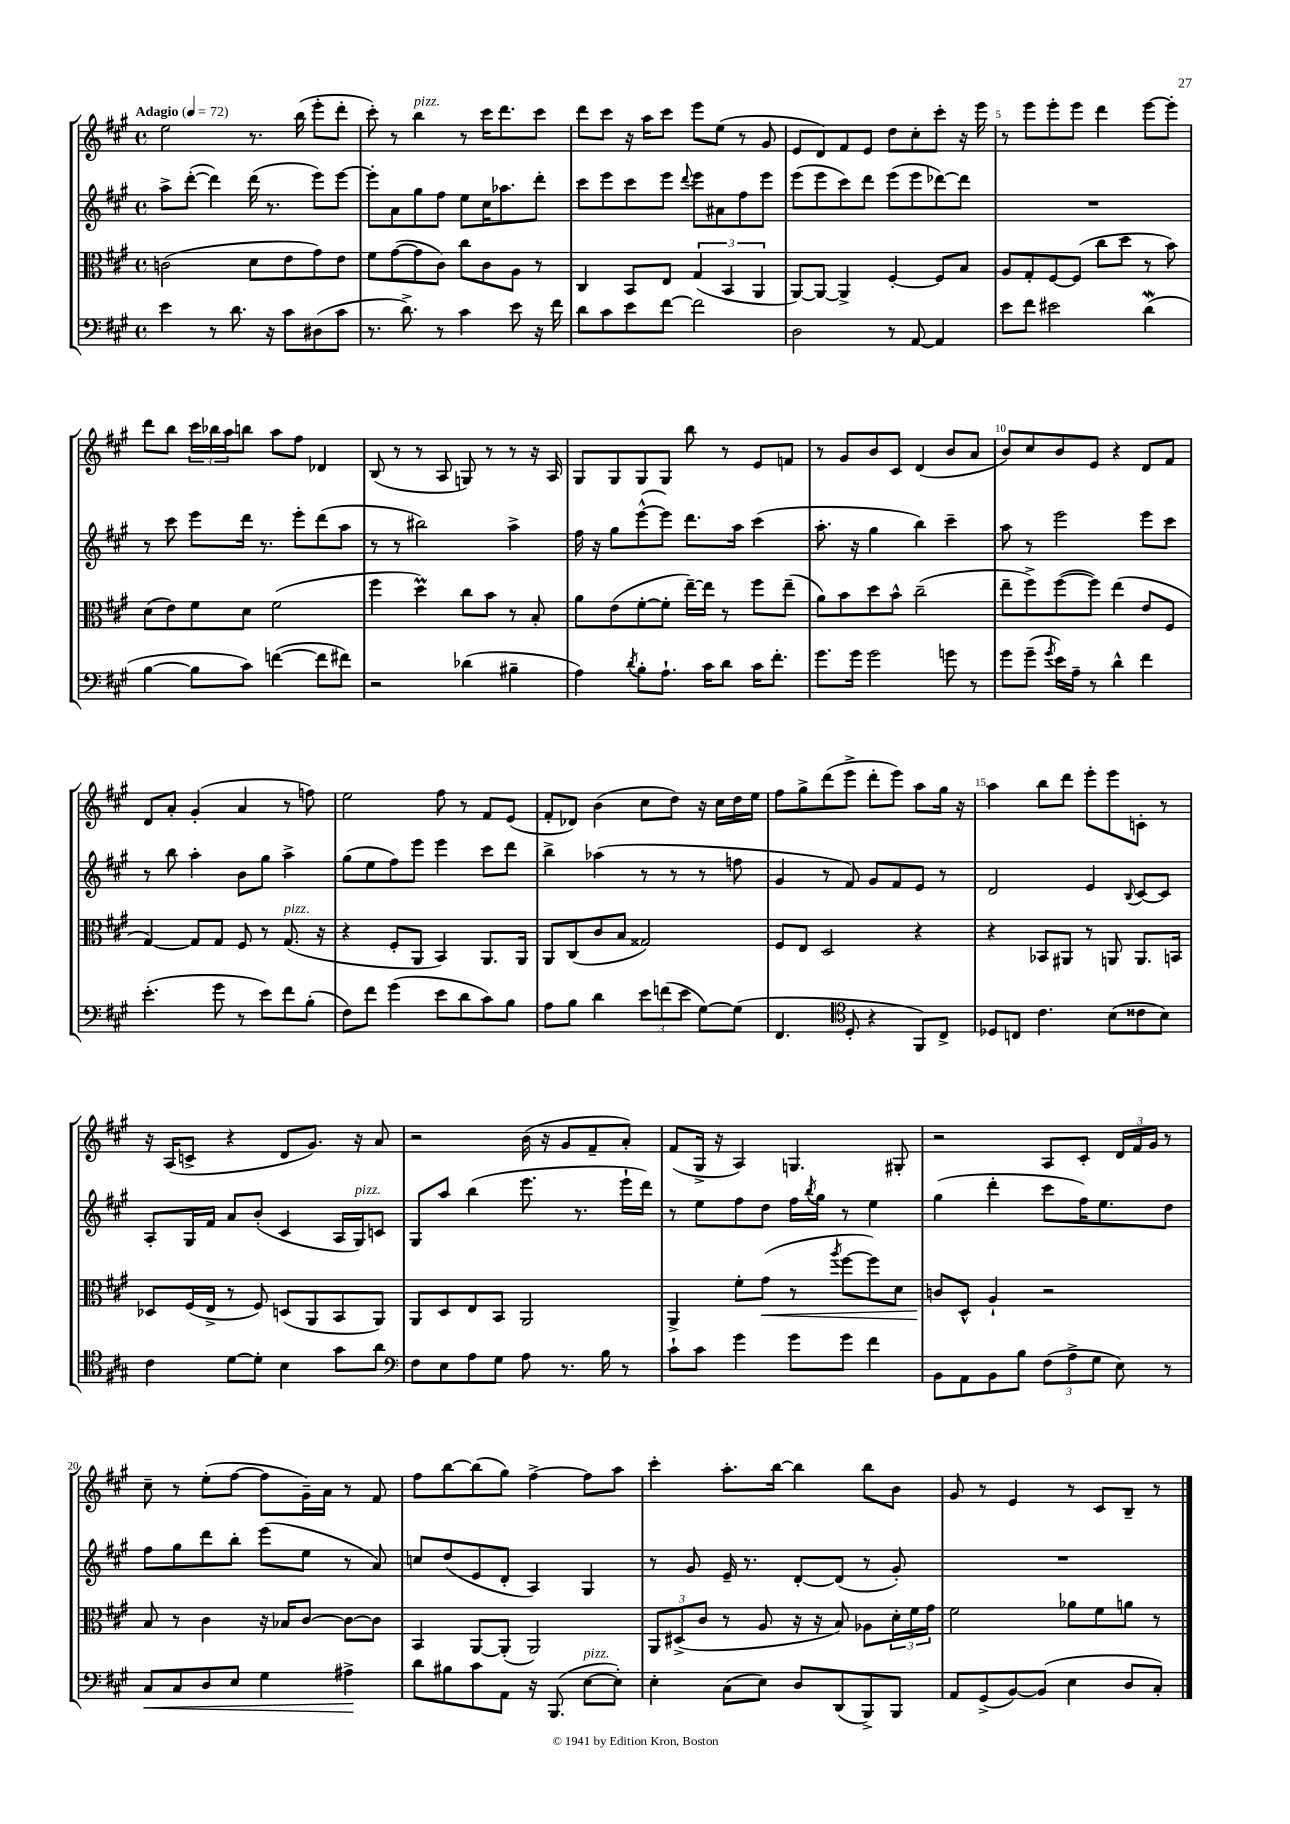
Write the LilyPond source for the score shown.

<<
\new StaffGroup <<
\new Staff = "s0" {
    \clef treble \key a \major \defaultTimeSignature \time 4/4 \tempo "Adagio" 4 = 72
    e''2 r8. b''16( e'''8-. d'''8-. |
    cis'''8-.) r8 b''4^\markup { \italic "pizz." } r8 cis'''16 d'''8. cis'''8 |
    d'''8 cis'''8 r16 a''16 cis'''8 e'''8 e''8( r8 gis'8 |
    e'8 d'8) fis'8 e'8 d''8 cis''8-. cis'''8-. r16 e'''16 |
    r8 e'''8 e'''8-. e'''8 d'''4 e'''8~ e'''8-. |
    d'''8 b''8 \tuplet 3/2 { cis'''16 bes''16 a''16 } b''8 a''8 fis''8 des'4 |
    b8( r8 r8 a8 g8) r8 r8 r16 a16 |
    gis8 gis8 gis8 gis8 b''8 r8 e'8 f'8 |
    r8 gis'8 b'8 cis'8 d'4( b'8 a'8 |
    b'8) cis''8 b'8 e'8 r4 d'8 fis'8 |
    d'8 a'8-. gis'4-.( a'4 r8 f''8) |
    e''2 fis''8 r8 fis'8 e'8( |
    fis'8-. des'8) b'4( cis''8 d''8) r16 cis''16 d''16 e''16 |
    fis''8 gis''8-> d'''8( e'''8-> d'''8-. e'''8) a''8 gis''16 r16 |
    a''4 b''8 d'''8 e'''8-. e'''8 c'8-. r8 |
    r16 a16( c'8-> r4 d'8 gis'8.) r16 a'8 |
    r2 b'16( r16 gis'8 fis'8-- a'8-.) |
    fis'8( gis16-> r16 a4) g4. gis8-. |
    r2 a8 cis'8-. \tuplet 3/2 { d'16 fis'16 gis'16 } r8 |
    cis''8-- r8 e''8-.( fis''8~ fis''8 gis'16--) a'16 r8 fis'8 |
    fis''8 b''8~ b''8( gis''8) fis''4~-> fis''8 a''8 |
    cis'''4-. a''8.-. b''16~ b''4 b''8 b'8 |
    gis'8 r8 e'4 r8 cis'8 b8-- r8 \bar "|." |
}
\new Staff = "s1" {
    \clef treble \key a \major \defaultTimeSignature \time 4/4
    a''8-> d'''8~-.( d'''4) d'''16( r8. e'''8) e'''8~ |
    e'''8-. a'8 gis''8 fis''8 e''8 cis''16 aes''8. d'''8-. |
    cis'''8 e'''8 cis'''8 e'''8 \appoggiatura { d'''8 } e'''8 ais'8 fis''8 e'''8 |
    e'''8( e'''8 cis'''8) d'''8 e'''8( e'''8 des'''8~) des'''8 |
    R1 |
    r8 cis'''8 e'''8 d'''16 r8. e'''8-. d'''8( a''8 |
    r8 r8 bis''2) a''4-> |
    fis''16 r16 gis''8 e'''8~-^( e'''8) d'''8. a''16 cis'''4( |
    a''8.-. r16 gis''4 b''4) cis'''4-- |
    a''8 r8 e'''2 e'''8 cis'''8 |
    r8 b''8 a''4-. b'8 gis''8 a''4-> |
    gis''8( e''8 fis''8) e'''8 e'''4 cis'''8 d'''8 |
    b''4-> aes''4( r8 r8 r8 f''8 |
    gis'4 r8 fis'8) gis'8 fis'8 e'8 r8 |
    d'2 e'4 \appoggiatura { b8 } cis'8~ cis'8 |
    a8-. gis16 fis'16 a'8 b'8-.( cis'4 a16 gis16^\markup { \italic "pizz." }) c'8 |
    gis8 a''8 b''4( e'''8. r8. e'''16-! d'''16) |
    r8 e''8 fis''8 d''8 fis''16 \acciaccatura { b''8 } gis''16 r8 e''4 |
    gis''4( d'''4-. cis'''8 fis''16) e''8. d''8 |
    fis''8 gis''8 d'''8 b''8-. e'''8( e''8 r8 a'8) |
    c''8 d''8( e'8 d'8-. a4) gis4 |
    r8 gis'8 e'16-- r8. d'8~-. d'8( r8 gis'8-.) |
    R1 \bar "|." |
}
\new Staff = "s2" {
    \clef alto \key a \major \defaultTimeSignature \time 4/4
    c'2( d'8 e'8 gis'8) e'8 |
    fis'8 gis'8~( gis'8 cis'8) cis''8 cis'8 a8 r8 |
    cis4 b,8 e8 \tuplet 3/2 { gis4( b,4 a,4 } |
    a,8~) a,8~ a,4-> fis4~-. fis8 b8 |
    a8 gis8-. fis8~ fis8( cis''8 d''8 r8 b'8) |
    d'8( e'8) fis'8 d'8 fis'2( |
    fis''4 d''4\prall) cis''8 b'8 r8 b8-. |
    a'8 e'8( fis'8~-. fis'8-. e''16~--) e''16 r8 fis''8 e''8--( |
    a'8) b'8 d''8 b'8-^ cis''2--( |
    e''8-- fis''8->) fis''8~( fis''8) e''4( e'8 fis8 |
    gis4~) gis8 gis8 fis8 r8 gis8.^\markup { \italic "pizz." }( r16 |
    r4 fis8-. a,8 b,4) a,8. a,16 |
    a,8 cis8( cis'8 b8 gisis2) |
    fis8 e8 d2 r4 |
    r4 bes,8 ais,8 r8 a,8 a,8. b,16 |
    des8 fis16( e16-> r8 fis8) d8( a,8 b,8 a,8) |
    a,8 d8 e8 b,8 a,2 |
    a,4-> fis'8-. gis'8\<( r8 \acciaccatura { a''8 } fis''8~ fis''8) d'8 |
    c'8\! d8-^ a4-! r2 |
    b8 r8 cis'4 r16 bes16 cis'8~ cis'8~ cis'8 |
    b,4 a,8~ a,8-.( a,2) |
    \tuplet 3/2 { a,8 dis8->( cis'8 } r8 a8 r16 r16 b8) aes8 \tuplet 3/2 { d'16-. fis'16 gis'16 } |
    fis'2 aes'8 fis'8 a'8 r8 \bar "|." |
}
\new Staff = "s3" {
    \clef bass \key a \major \defaultTimeSignature \time 4/4
    e'4 r8 d'8. r16 cis'8 dis8( cis'8 |
    r8. d'8.->) r8 cis'4 e'8 r16 fis'16 |
    d'8 cis'8 e'8 fis'8~ fis'2 |
    d2 r8 a,8~ a,4 |
    e'8 fis'8 eis'2 d'4\mordent( |
    b4~ b8 cis'8) f'4~( f'8 fis'8) |
    r2 des'4( bis4-- |
    a4) \acciaccatura { d'8 } b8-. a8.-! cis'16 d'8 cis'16 fis'8.-. |
    gis'8. gis'16 gis'2 g'8 r8 |
    gis'8 gis'8--( \acciaccatura { gis'8 } e'16) a16-- r8 d'4-^ fis'4 |
    e'4.-.( gis'8 r8 e'8) fis'8 b8-.( |
    fis8) fis'8 gis'4( e'8 d'8 cis'8) b8 |
    a8 b8 d'4 \tuplet 3/2 { e'8 f'8( e'8 } gis8~) gis8( |
    fis,4. \clef tenor d8-. r4 fis,8) cis8-> |
    des8 c8 cis'4. b8( cisis'8 b8) |
    cis'4 d'8~ d'8-. b4 gis'8 a'8 |
    \clef bass fis8 e8 a8 gis8 a8 r8. b16 r8 |
    cis'8-! cis'8 gis'4 gis'8 gis'8 fis'4 |
    b,8 a,8 b,8 b8 \tuplet 3/2 { fis8( a8-> gis8 } e8) r8 |
    cis8\< cis8 d8 e8 gis4 ais4->\! |
    d'8 bis8 cis'8 a,8 r16 b,,8.( e8~^\markup { \italic "pizz." } e8-.) |
    e4-. cis8( e8) d8 d,8( b,,8->) b,,8 |
    a,8 gis,8->( b,8~) b,8( e4 d8 cis8-.) \bar "|." |
}
>>
>>
\layout { \context { \Score \override BarNumber.break-visibility = ##(#f #t #t) barNumberVisibility = #(every-nth-bar-number-visible 5) } }
